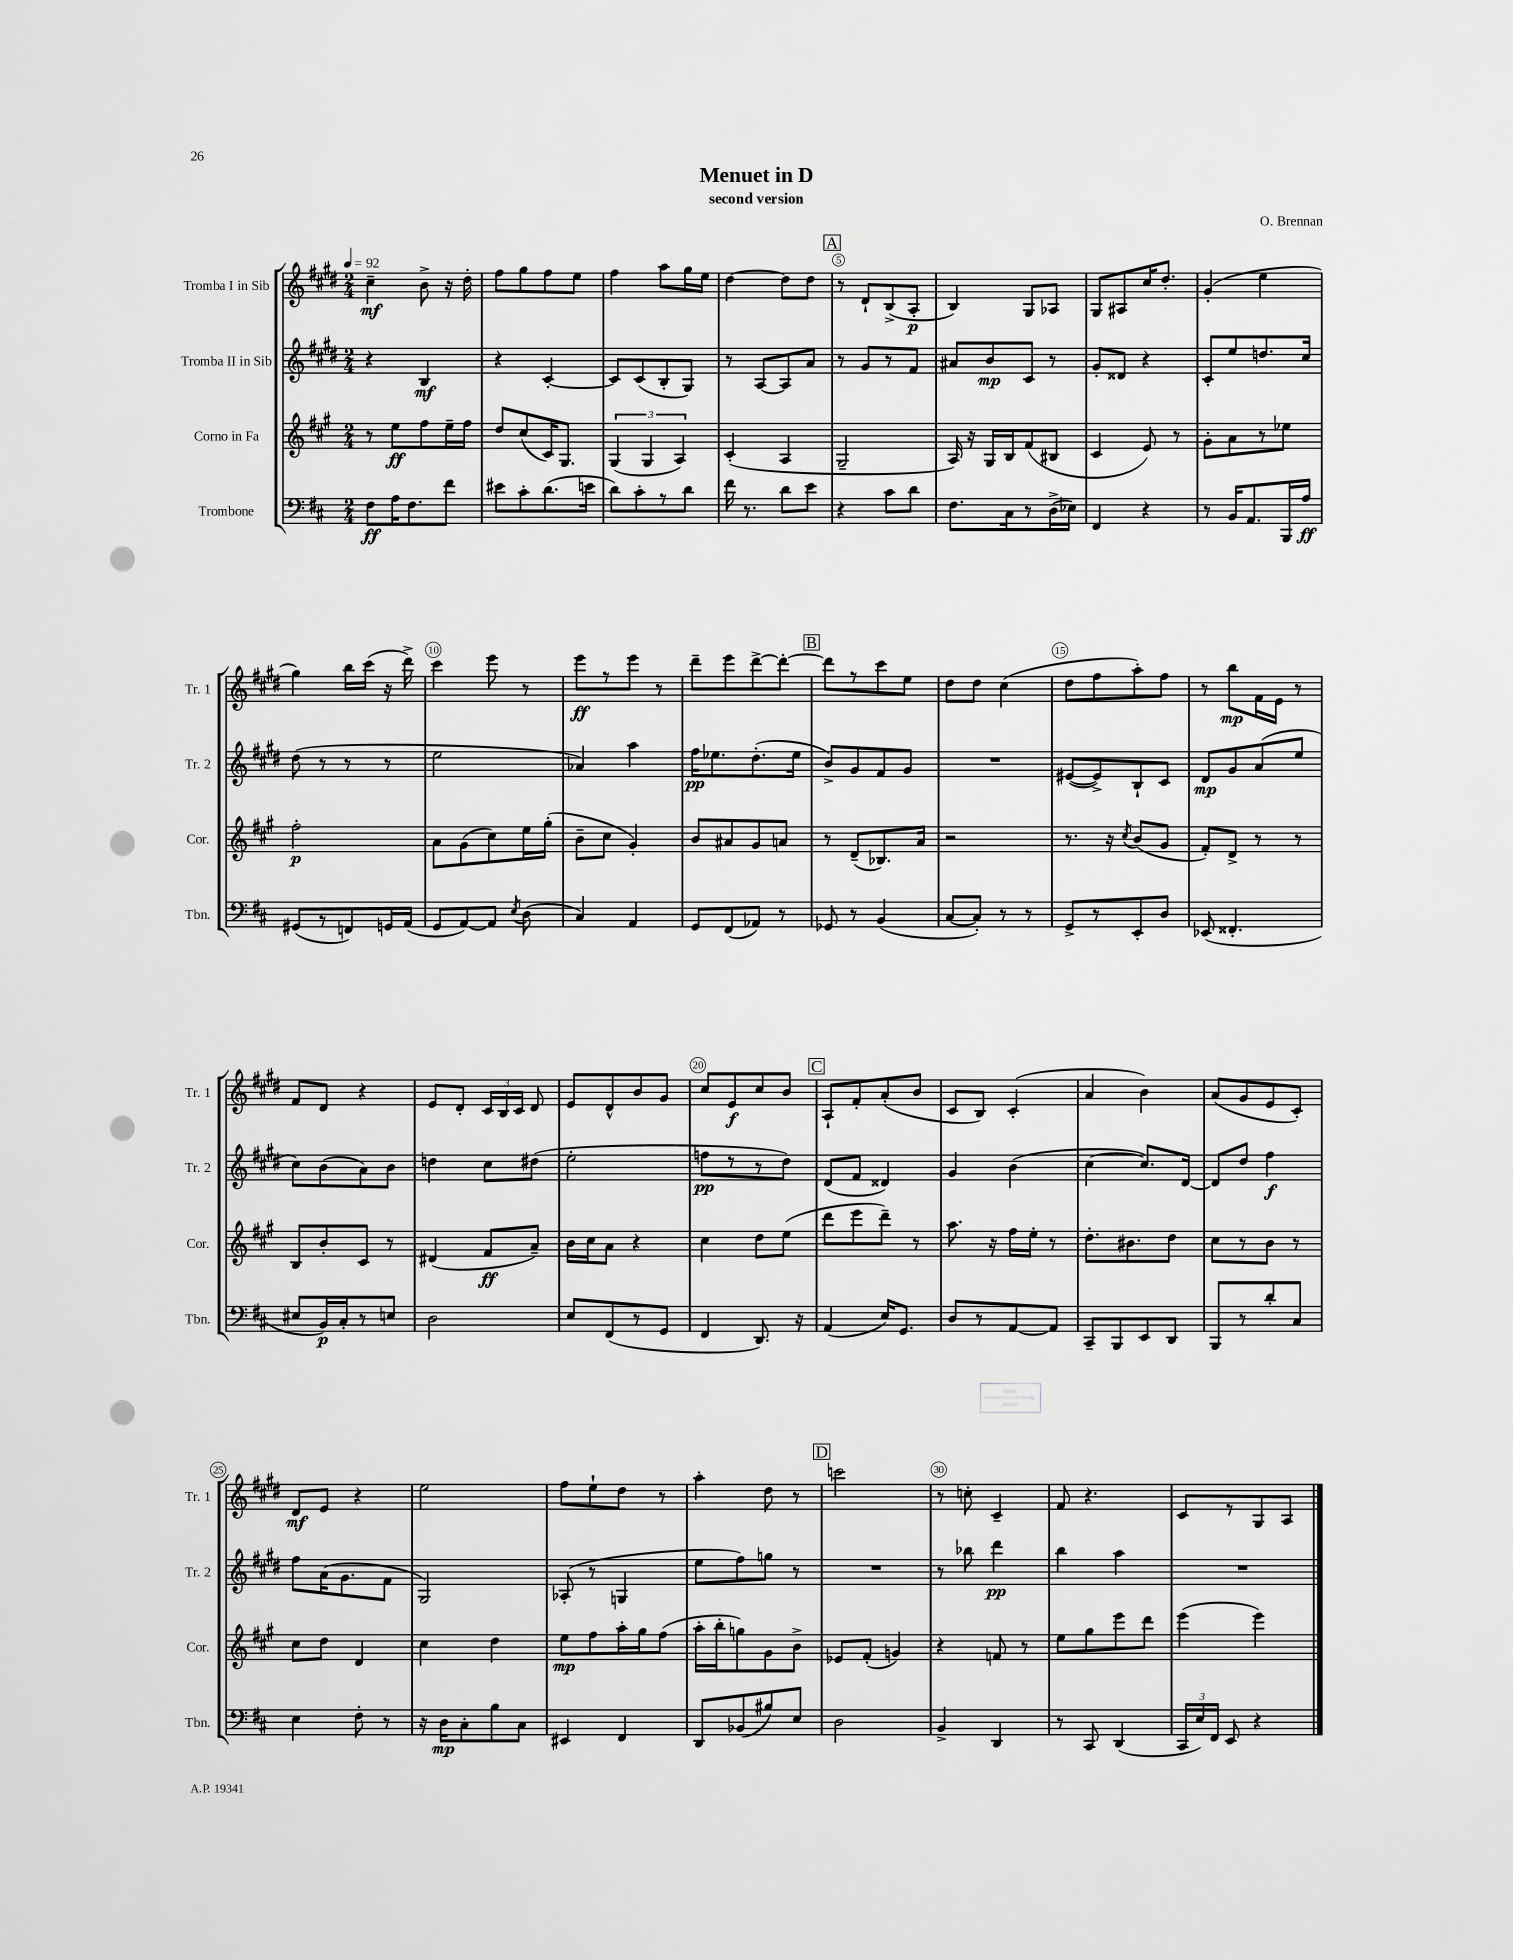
\header { title = "Menuet in D" composer = "O. Brennan" subtitle = "second version" }
<<
\new StaffGroup <<
\new Staff = "s0" \with { instrumentName = "Tromba I in Sib" shortInstrumentName = "Tr. 1" } {
    \clef treble \key e \major \numericTimeSignature \time 2/4 \tempo 4 = 92
    \autoBeamOff cis''4--\mf b'8-> r16 dis''16-. |
    fis''8[ gis''8 fis''8 e''8] |
    fis''4 a''8[ gis''16 e''16] |
    dis''4~ dis''8[ dis''8] |
    \mark \markup { \box "A" } r8 dis'8[-! b8->( a8]-.\p |
    b4) gis8[ aes8] |
    gis8[ ais8 cis''16 dis''8.]-. |
    gis'4-.( e''4 |
    gis''4) b''16[ cis'''16]( r16 dis'''16->) |
    cis'''4 e'''8 r8 |
    e'''8[\ff r8 e'''8] r8 |
    dis'''8[-- e'''8 dis'''8~-> dis'''8]~-. |
    \mark \markup { \box "B" } dis'''8[ r8 cis'''8 e''8] |
    dis''8[ dis''8] cis''4( |
    dis''8[ fis''8 a''8-.) fis''8] |
    r8 b''8[\mp fis'16 e'16] r8 |
    fis'8[ dis'8] r4 |
    e'8[ dis'8]-. \tuplet 3/2 { cis'16[ b16 cis'16] } dis'8 |
    e'8[ dis'8-^ b'8 gis'8] |
    cis''8[ e'8\f cis''8 b'8] |
    \mark \markup { \box "C" } a8[-! fis'8-. a'8-.( b'8] |
    cis'8[ b8]) cis'4-.( |
    a'4 b'4) |
    a'8[( gis'8 e'8 cis'8]-.) |
    dis'8[\mf e'8] r4 |
    e''2 |
    fis''8[ e''8-! dis''8] r8 |
    a''4-. dis''8 r8 |
    \mark \markup { \box "D" } c'''2 |
    r8 c''8-. cis'4-- |
    fis'8 r4. |
    cis'8[ r8 gis8 a8] \bar "|." |
}
\new Staff = "s1" \with { instrumentName = "Tromba II in Sib" shortInstrumentName = "Tr. 2" } {
    \clef treble \key e \major \numericTimeSignature \time 2/4
    \autoBeamOff r4 b4\mf |
    r4 cis'4~-. |
    cis'8[ cis'8( b8-. gis8]) |
    r8 a8[~ a8 a'8] |
    \mark \markup { \box "A" } r8 gis'8[ r8 fis'8] |
    ais'8[ b'8\mp cis'8] r8 |
    gis'8[-. disis'8] r4 |
    cis'8[-. e''8 d''8. cis''16] |
    dis''8( r8 r8 r8 |
    e''2 |
    aes'4) a''4 |
    fis''16[\pp ees''8. dis''8.-.( ees''16] |
    \mark \markup { \box "B" } b'8[->) gis'8 fis'8 gis'8] |
    R2 |
    eis'8[~( eis'8->) b8-! cis'8] |
    dis'8[\mp gis'8 a'8( e''8] |
    cis''8[) b'8( a'8) b'8] |
    d''4 cis''8[ dis''8]( |
    e''2-. |
    f''8[\pp r8 r8 dis''8]) |
    \mark \markup { \box "C" } dis'8[( fis'8] disis'4) |
    gis'4 b'4( |
    cis''4~ cis''8.[) dis'16]~ |
    dis'8[ dis''8] fis''4\f |
    fis''8[ a'16( gis'8. fis'8] |
    gis2) |
    aes8-.( r8 g4 |
    e''8[ fis''8) g''8] r8 |
    \mark \markup { \box "D" } R2 |
    r8 bes''8 dis'''4\pp |
    b''4 a''4 |
    R2 \bar "|." |
}
\new Staff = "s2" \with { instrumentName = "Corno in Fa" shortInstrumentName = "Cor." } {
    \clef treble \key a \major \numericTimeSignature \time 2/4
    \autoBeamOff r8 e''8[\ff fis''8 e''16-- fis''16] |
    d''8[ cis''8( cis'16) gis8.] |
    \tuplet 3/2 { gis4( gis4 a4) } |
    cis'4-.( a4 |
    \mark \markup { \box "A" } gis2-- |
    a16) r16 gis16[ b16 fis'8( bis8] |
    cis'4 e'8) r8 |
    gis'8[-. a'8 r8 ees''8] |
    fis''2-.\p |
    a'8[ gis'8( cis''8) e''16 gis''16]-.( |
    b'8[-- cis''8] gis'4-.) |
    b'8[ ais'8 gis'8 a'8] |
    \mark \markup { \box "B" } r8 d'8[--( bes8.) a'16] |
    r2 |
    r8. r16 \acciaccatura { cis''8 } b'8[( gis'8] |
    fis'8[-.) d'8]-> r8 r8 |
    b8[ b'8-. cis'8] r8 |
    dis'4( fis'8[\ff a'8]--) |
    b'16[ cis''16 a'8] r4 |
    cis''4 d''8[ e''8]( |
    \mark \markup { \box "C" } d'''8[ e'''8 d'''8]--) r8 |
    a''8. r16 fis''16[ e''16]-. r8 |
    d''8.[-. bis'8. d''8] |
    cis''8[ r8 b'8] r8 |
    cis''8[ d''8] d'4 |
    cis''4 d''4 |
    e''8[\mp fis''8 a''16-. gis''16 fis''8]( |
    a''16[-. b''16-. g''8) gis'8 b'8]-> |
    \mark \markup { \box "D" } ees'8[ fis'8]-.( g'4) |
    r4 f'8 r8 |
    e''8[ gis''8 e'''8 d'''8] |
    e'''4( e'''4) \bar "|." |
}
\new Staff = "s3" \with { instrumentName = "Trombone" shortInstrumentName = "Tbn." } {
    \clef bass \key d \major \numericTimeSignature \time 2/4
    \autoBeamOff fis8[\ff a16 fis8. fis'8] |
    eis'8[ cis'8-. d'8.( e'16] |
    d'8[) cis'8-. r8 d'8] |
    fis'16 r8. d'8[ e'8] |
    \mark \markup { \box "A" } r4 cis'8[ d'8] |
    fis8.[ cis16 r8 d16->( ees16]) |
    fis,4 r4 |
    r8 b,16[ a,8. b,,16 a16]\ff |
    gis,8[( r8 f,8) g,16 a,16]( |
    g,8[ a,8~) a,8] \acciaccatura { e8 } d8( |
    cis4) a,4 |
    g,8[ fis,8( aes,8]) r8 |
    \mark \markup { \box "B" } ges,8 r8 b,4( |
    cis8[~ cis8]-.) r8 r8 |
    g,8[-> r8 e,8-. d8] |
    ees,8( fisis,4.-. |
    eis8[ b,16\p) cis16-. r8 e8] |
    d2 |
    e8[ fis,8( r8 g,8] |
    fis,4 d,8.) r16 |
    \mark \markup { \box "C" } a,4( e16[) g,8.] |
    d8[ r8 a,8~ a,8] |
    cis,8[-- b,,8 e,8 d,8] |
    b,,8[ r8 d'8-. cis8] |
    e4 fis8-. r8 |
    r16 d16[\mp cis8-. b8 cis8] |
    eis,4 fis,4 |
    d,8[ bes,8( bis8) e8] |
    \mark \markup { \box "D" } d2 |
    b,4-> d,4 |
    r8 cis,8 d,4( |
    \tuplet 3/2 { cis,16[ e16) fis,16] } e,8 r4 \bar "|." |
}
>>
>>
\layout { \context { \Score \override BarNumber.break-visibility = ##(#f #t #t) barNumberVisibility = #(every-nth-bar-number-visible 5) \override BarNumber.stencil = #(make-stencil-circler 0.1 0.3 ly:text-interface::print) } }
